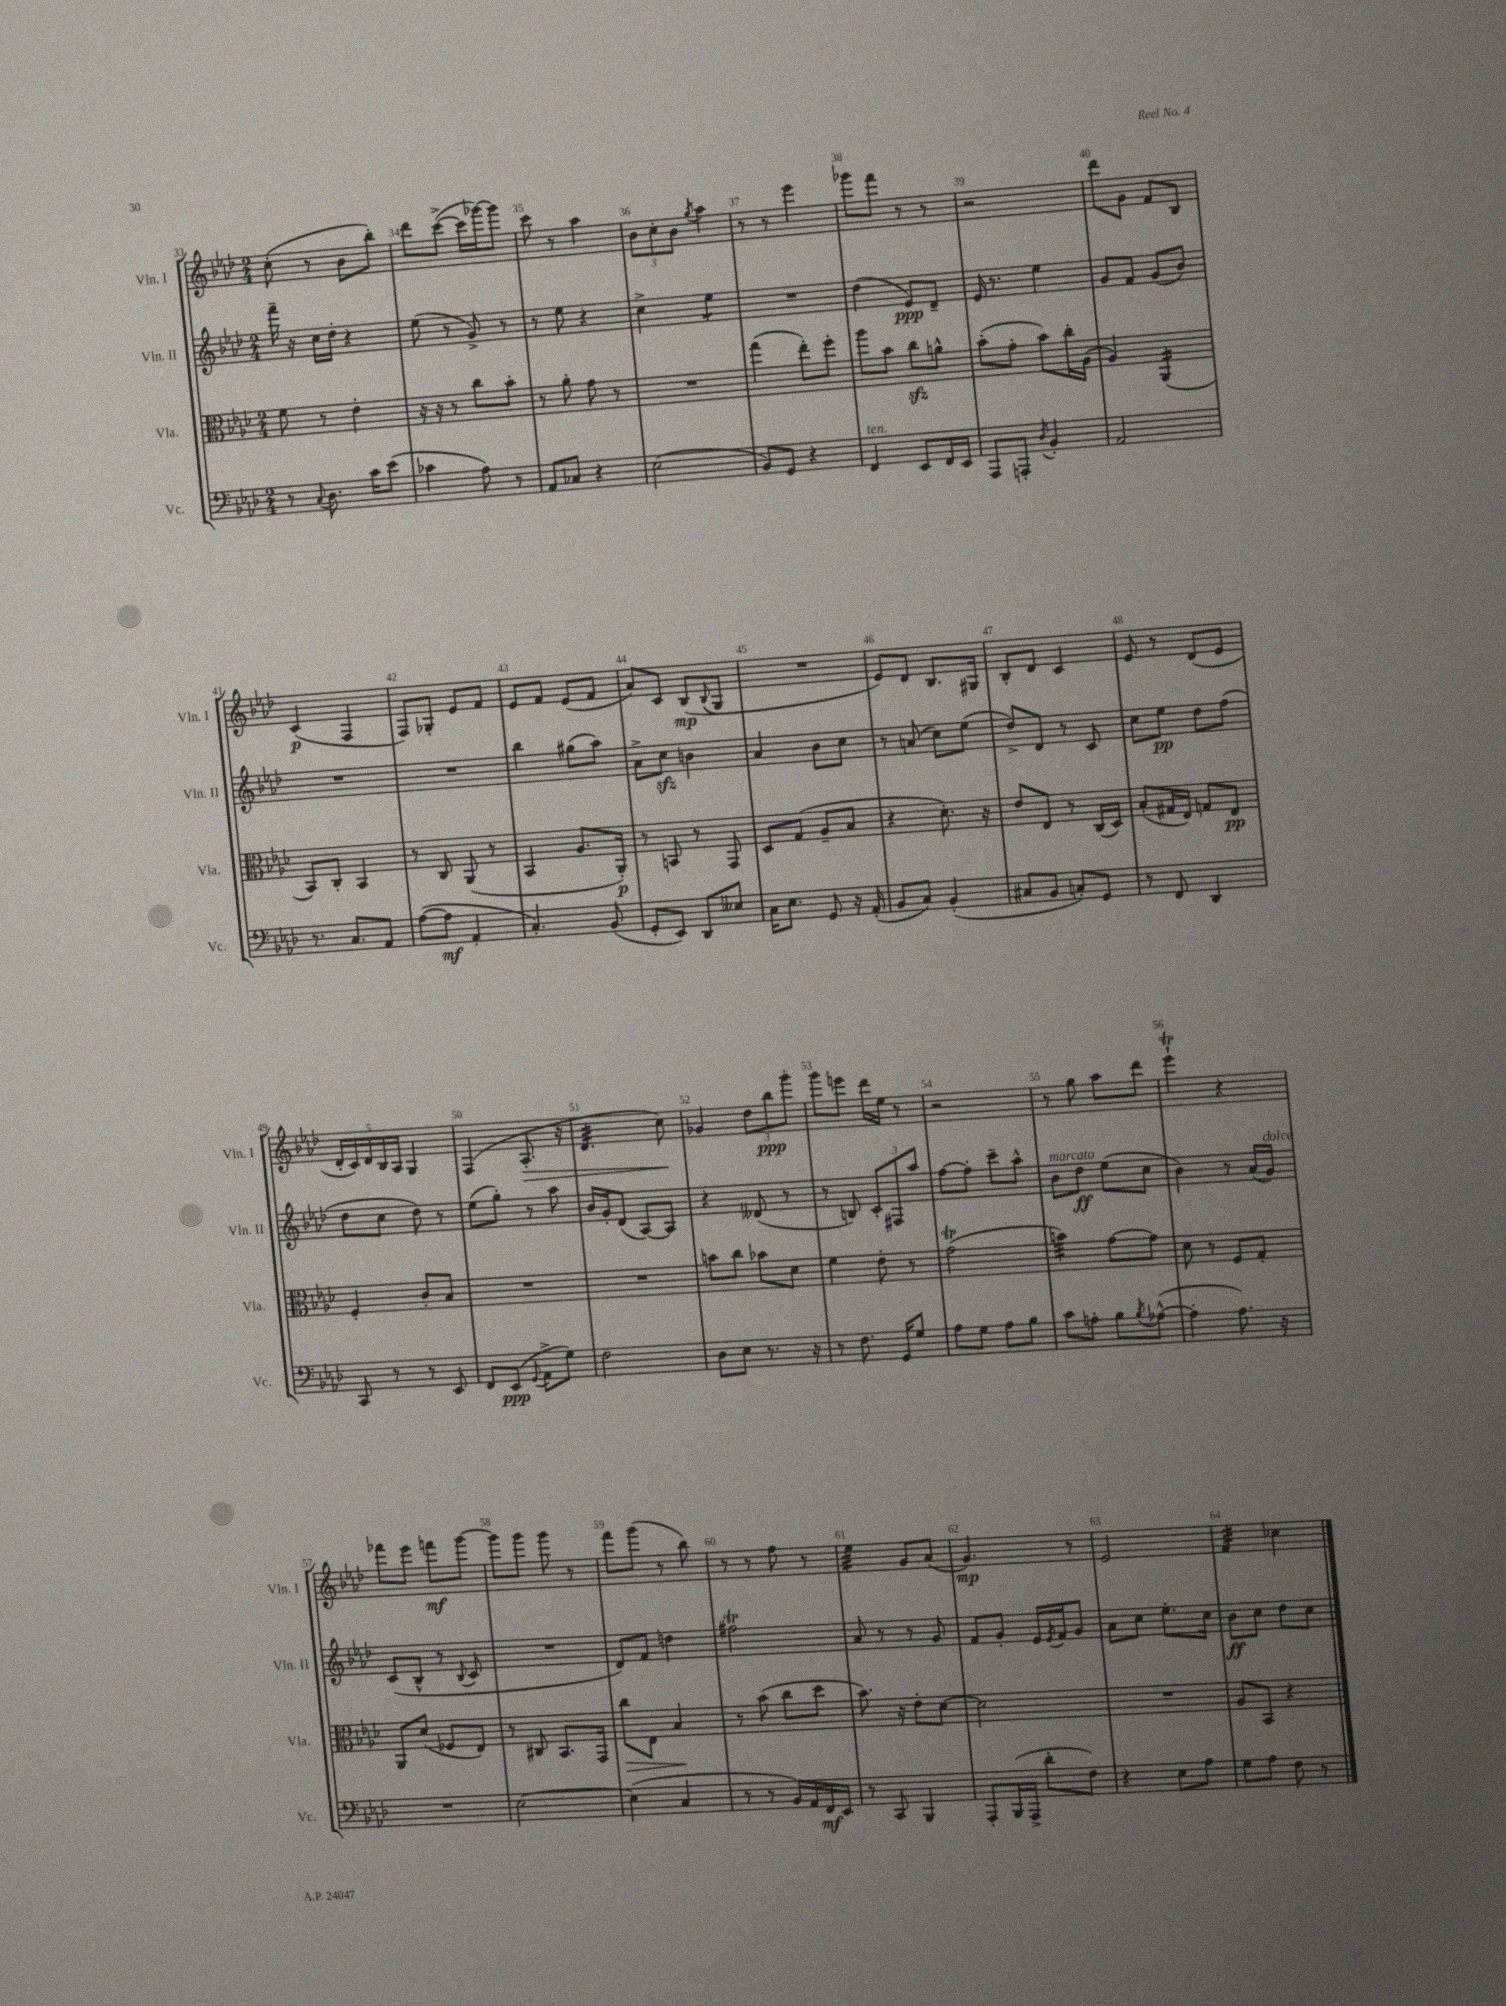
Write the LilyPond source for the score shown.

<<
\new StaffGroup <<
\new Staff = "s0" \with { instrumentName = "Vln. I" shortInstrumentName = "Vln. I" } {
    \clef treble \key aes \major \numericTimeSignature \time 2/4
    c''8-.( r8 bes'8 bes''8-.) |
    des'''8 c'''8~->( c'''16 ges'''16~) ges'''8 |
    c'''8 r8 aes''4 |
    \tuplet 3/2 { bes'8 c''8-. bes'8 } \acciaccatura { g''8 } aes''4 |
    r8 r8 ees'''4 |
    ges'''8 f'''8 r8 r8 |
    r2 |
    des'''8 g'8 f'8 bes8 |
    c'4\p( f4 |
    f8) ges8-. ees'8 f'8 |
    ees'8 f'8 ees'8( f'8 |
    aes'8) c'8 bes8\mp( \appoggiatura { bes8 } g8 |
    R2 |
    ees'8) des'8 bes8. gis16 |
    bes8-. des'8 c'4 |
    ees'8 r8 des'8( ees'8 |
    \tuplet 5/4 { des'16-. c'16) des'16 bes16 aes16 } g4 |
    f4( aes8.-.\> r16 |
    des'4.:32 c''8\!) |
    ges'4 \tuplet 3/2 { des''8 bes''8\ppp g'''8-. } |
    g'''8 e'''8 des'''16 ees''16 r8 |
    r2 |
    r8 g''8 aes''8 des'''8 |
    ees'''4-!\trill r4 |
    fes'''8 ees'''8 f'''8\mf g'''8~ |
    g'''8 g'''8 g'''8 r8 |
    f'''8 g'''8( r8 bes''8) |
    r8 r8 f''8 r8 |
    ees''4:32 g'8 aes'8( |
    g'4.\mp) r8 |
    ees'2 |
    f'4:32 ces''4 \bar "|." |
}
\new Staff = "s1" \with { instrumentName = "Vln. II" shortInstrumentName = "Vln. II" } {
    \clef treble \key aes \major \numericTimeSignature \time 2/4
    f'''16-- r16 c''16 des''16-. r4 |
    ees''8( r8 g'8->) r8 |
    r8 ees''8 r4 |
    c''4-> ees''4:8 |
    R2 |
    des''4( ees'8\ppp) des'8-- |
    ees'16 r8. ees''4 |
    g'8 f'8 g'8( bes'8) |
    R2 |
    R2 |
    bes''4 gis''8( aes''8) |
    aes'8-> c''8\sfz b'4 |
    aes'4 bes'8 c''8 |
    r8 a'8( c''8) ees''8( |
    des''8->) des'8 r8 c'8 |
    c''8 ees''8\pp des''8 f''8( |
    des''8 c''8 des''8) r8 |
    ees''8( g''8-.) r8 aes''8 |
    bes'16 g'16-. des'8( aes8~) aes8 |
    r4 deses'8( r8 |
    r8 b8) \tuplet 3/2 { c'8-. fis8 aes''8 } |
    f''8~ f''8-. c'''8-- aes''8-^ |
    bes'8^\markup { \italic "marcato" } des''8\ff ees''8( c''8 |
    bes'4) r8 aes'16( g'16^\markup { \italic "dolce" }) |
    c'8( bes8-^ r8 \appoggiatura { bes8 } c'8 |
    R2 |
    des'8) f'8 d''4 |
    fis''2\trill |
    aes'8 r8 r8 g'8 |
    f'8 g'8-. ees'16 \acciaccatura { ees'8 } f'16 g'8 |
    aes'8 c''8 ees''8.-. c''16 |
    bes'8\ff c''8 des''8 c''8 \bar "|." |
}
\new Staff = "s2" \with { instrumentName = "Vla." shortInstrumentName = "Vla." } {
    \clef alto \key aes \major \numericTimeSignature \time 2/4
    f'8 r8 ees'4-. |
    r16 r16 r8 c''8 bes'8-. |
    r8 aes'8-. g'8 r8 |
    R2 |
    g''4( ees''8-.) f''8-. |
    aes''8 bes'8 c''8\sfz a'8-^ |
    bes'8-.( g'8-. bes'8) c''16-. aes16( |
    aes4) aes,4:16( |
    bes,8) c8-. bes,4 |
    r8 c8 aes,8( r8 |
    bes,4 aes8. aes,16-.\p) |
    r8 b,8 r8 g,8 |
    des8 g8( aes8-- bes8 |
    r4 des'8.-.) r16 |
    ees'8 ees8 r8 c16( des16) |
    bes8-.( gis16 ees16) g8 ees8\pp |
    f4-. c'8-. bes8 |
    R2 |
    R2 |
    b'8 c''8 bes'8 des'8 |
    f'4 ees'8-. r8 |
    g'2\trill( |
    b'4:32) g'8~ g'8 |
    des'8 r8 f8 g8-. |
    aes,8 des'8( fes8 ees8) |
    r8 cis8 bes,8. g,16 |
    c''8\> ees8 bes4\! |
    r8 bes'8( c''8 des''8 |
    bes'8.) r16 ees'8-. des'8~ |
    des'2 |
    R2 |
    aes8 bes,8 r4 \bar "|." |
}
\new Staff = "s3" \with { instrumentName = "Vc." shortInstrumentName = "Vc." } {
    \clef bass \key aes \major \numericTimeSignature \time 2/4
    r8 \appoggiatura { c8 } des8. c'16 ees'8( |
    ces'4 aes8) r8 |
    aes,8 ces8 r4 |
    ees2( |
    bes,8) g,8 r4 |
    f,4^\markup { \italic "ten." } ees,8 f,16 ees,16 |
    aes,,8 a,,8-. \acciaccatura { des8 } bes,4-. |
    aes,2 |
    r8. c8. aes,8 |
    aes8~( aes8\mf aes,4-. |
    c4.-.) bes,8( |
    g,8-. ees,8) des,8 eeses8 |
    c16 ees8. g,8 r16 aes,16-.( |
    bes,8 c8) bes,4-.( |
    cis8 bes,8 c8-.) g,8 |
    r8 f,8 des,4 |
    c,8 r8 r8 ees,8 |
    f,8 ees,8\ppp( \appoggiatura { g,8 } aes,8-> g8) |
    f2 |
    des8 ees8 r8. r16 |
    r8 f8. g,16 g8 |
    aes8 g8 aes8 bes8 |
    c'8 a8-. bes8 \acciaccatura { bes8 } aes8~-^( |
    aes4-. aes8.) r16 |
    R2 |
    ees2~ |
    ees4( c4 |
    r8 r8 bes,16) aes,16 f,16\mf ees,16 |
    r8 c,8 bes,,4 |
    aes,,8-. bes,,16( aes,,16-> des'8-. f8) |
    r4 ees8 aes8 |
    g8 aes8 f8 r8 \bar "|." |
}
>>
>>
\layout { \context { \Score currentBarNumber = #33 \override BarNumber.break-visibility = ##(#f #t #t) barNumberVisibility = #all-bar-numbers-visible } }
